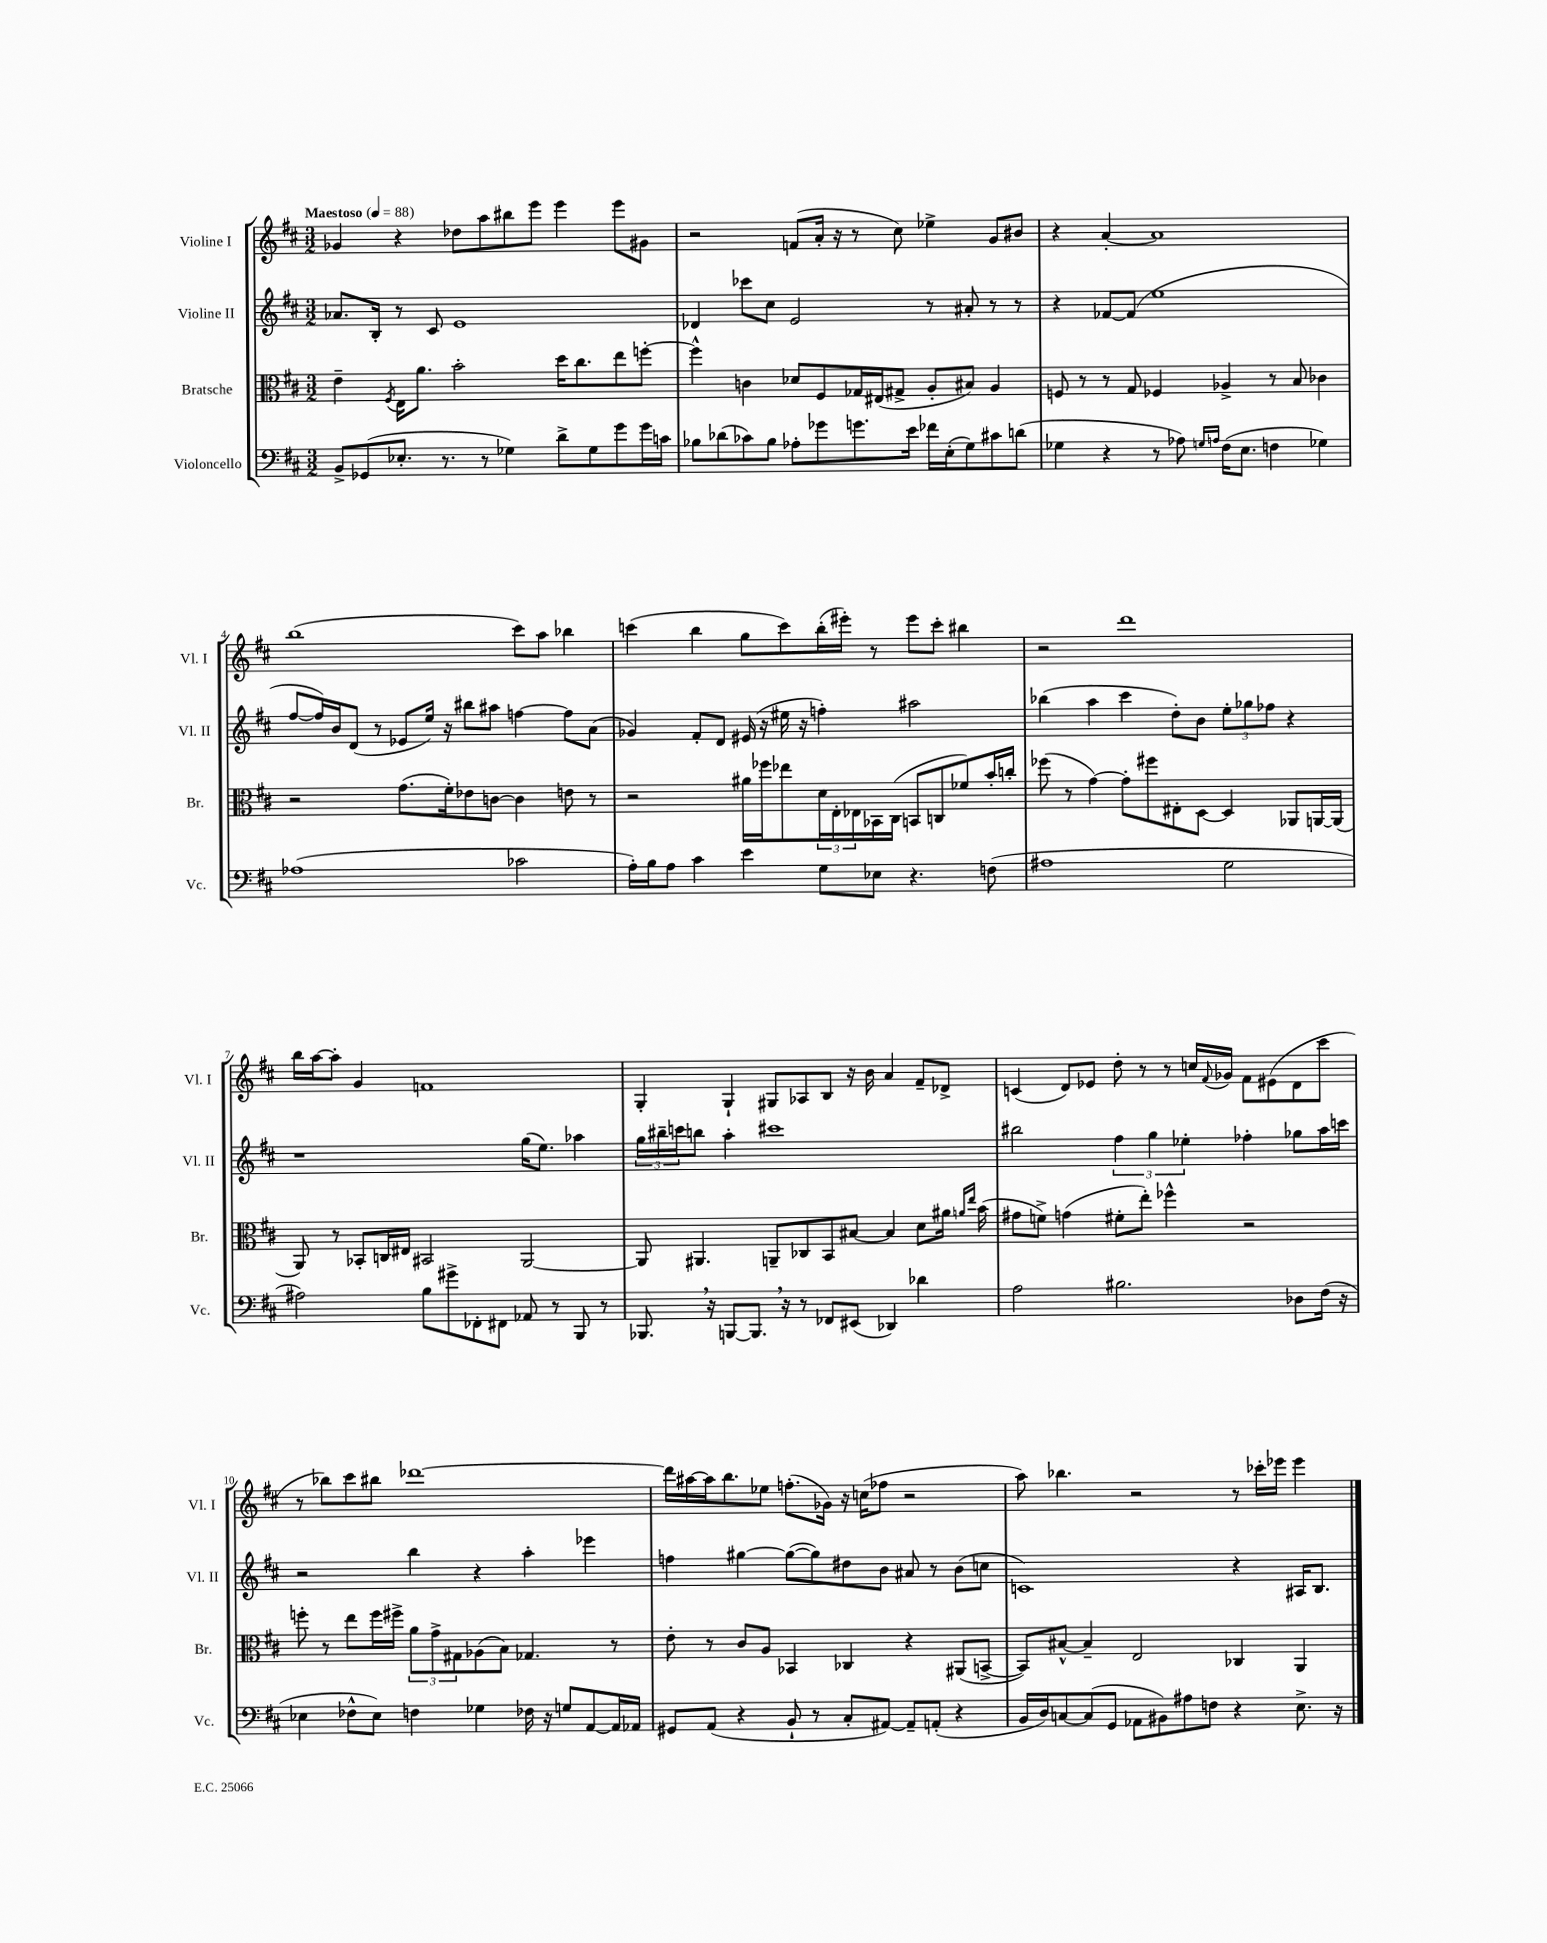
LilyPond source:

<<
\new StaffGroup <<
\new Staff = "s0" \with { instrumentName = "Violine I" shortInstrumentName = "Vl. I" } {
    \clef treble \key d \major \numericTimeSignature \time 3/2 \tempo "Maestoso" 4 = 88
    ges'4 r4 des''8 a''8 bis''8 e'''8 e'''4 e'''8 gis'8 |
    r2 f'8( a'16-. r16 r8 cis''8) ees''4-> g'8 bis'8 |
    r4 a'4~-. a'1 |
    b''1( cis'''8) a''8 bes''4 |
    c'''4( b''4 g''8 c'''8) b''16-.( eis'''16-.) r8 eis'''8 c'''8-. bis''4 |
    r2 d'''1 |
    b''16 a''16~ a''8-. g'4 f'1 |
    g4-. g4-! gis8 aes8 b8 r16 b'16 a'4 fis'8-- des'8-> |
    c'4( d'8) ees'8 d''8-. r8 r8 c''16 \appoggiatura { fis'8 } ges'16 fis'8 eis'8( d'8 cis'''8 |
    r8 bes''8) cis'''8 bis''8 des'''1~ |
    des'''16 ais''16~ ais''16 b''8. ees''8 f''8.-.( ges'16) r16 c''16( fes''8 r2 |
    a''8) bes''4. r2 r8 ces'''16-. ees'''16 ees'''4 \bar "|." |
}
\new Staff = "s1" \with { instrumentName = "Violine II" shortInstrumentName = "Vl. II" } {
    \clef treble \key d \major \numericTimeSignature \time 3/2
    aes'8. b16-. r8 cis'8 e'1 |
    des'4 ces'''8 cis''8 e'2 r8 ais'8-. r8 r8 |
    r4 fes'8~ fes'8( e''1 |
    fis''8~ fis''16) b'16 d'8( r8 ees'8 e''16) r16 bis''8 ais''8 f''4~ f''8 a'8( |
    ges'4) fis'8-. d'8 eis'16( r16 eis''16 r16 f''4-.) ais''2 |
    bes''4( a''4 cis'''4 d''8-.) b'8 \tuplet 3/2 { e''8-. ges''8 fes''8 } r4 |
    r1 g''16( e''8.) aes''4 |
    \tuplet 3/2 { g''16 bis''16-- c'''16 } b''8 a''4-. cis'''1 |
    bis''2 \tuplet 3/2 { fis''4 g''4 ees''4-. } fes''4-. ges''8 a''16 c'''16 |
    r2 b''4 r4 a''4-. ees'''4 |
    f''4 gis''4~ gis''8~( gis''8) dis''8 b'8 ais'8 r8 b'8( c''8 |
    c'1) r4 ais16 b8. \bar "|." |
}
\new Staff = "s2" \with { instrumentName = "Bratsche" shortInstrumentName = "Br." } {
    \clef alto \key d \major \numericTimeSignature \time 3/2
    e'4-- \acciaccatura { fis8 } e16 a'8. b'2-. d''16 cis''8. e''8 f''8~-. |
    f''4-^ c'4 des'8 fis8 ges16 eis16( gis8-> a8-. bis8) a4 |
    f8 r8 r8 g8 fes4 aes4-> r8 b8 ces'4 |
    r2 g'8.( fis'16-.) ees'8 c'8~ c'4 e'8 r8 |
    r2 ais'16 fes''16 ees''8 \tuplet 3/2 { d'16 e16-. ees16 } bes,16 cis16( b,8 c8 fes'8) b'16-. c''16-. |
    fes''8( r8 g'4~) g'8-. fis''8 eis8-. d8~ d4 aes,8 a,16~ a,16( |
    a,8) r8 bes,8-. c16 eis16 bis,2 a,2~ |
    a,8 ais,4. a,8-- ces8 b,8 bis8~ bis4 d'8 ais'16 \grace { a'16 e''16 } b'16( |
    gis'8 f'8->) g'4( fis'8-. e''8-.) fes''4-^ r2 |
    f''8-. r8 e''8 f''16 fis''16-> \tuplet 3/2 { a'8 g'8-> gis8 } aes8( b8) ges4. r8 |
    e'8-. r8 cis'8 a8 bes,4 ces4 r4 ais,8( b,8~-> |
    b,8) bis8~-^ bis4-- e2 ces4 a,4 \bar "|." |
}
\new Staff = "s3" \with { instrumentName = "Violoncello" shortInstrumentName = "Vc." } {
    \clef bass \key d \major \numericTimeSignature \time 3/2
    b,8-> ges,8( ees8.-. r8. r8 ges4) d'8-> ges8 g'8 g'16 c'16 |
    bes8 des'8( ces'8) bes8 aes8-. ges'8 g'8. e'16 fes'16 e16-.( g8) cis'8 d'8( |
    ges4 r4 r8 aes8) \grace { g16 a16 } fis16( e8. f4 ges4) |
    aes1( ces'2 |
    a16-.) b16 a8 cis'4 e'4 g8 ees8 r4. f8( |
    ais1 g2 |
    ais2) b8 gis'8-> fes,8-. fis,8 aes,8 r8 b,,8 r8 |
    bes,,8. \breathe r16 b,,8~ b,,8. \breathe r16 r8 fes,8 eis,8( des,4) des'4 |
    a2 bis2. des8 fis16( r16 |
    ees4 fes8-^ ees8) f4 ges4 fes16 r16 g8 a,8~ a,16 aes,16 |
    gis,8 a,8( r4 b,8-! r8 cis8-. ais,8~) ais,8-- a,8-.( r4 |
    b,16 d16) c8~ c8( g,8 aes,8 bis,8) ais8 f8 r4 e8.-> r16 \bar "|." |
}
>>
>>
